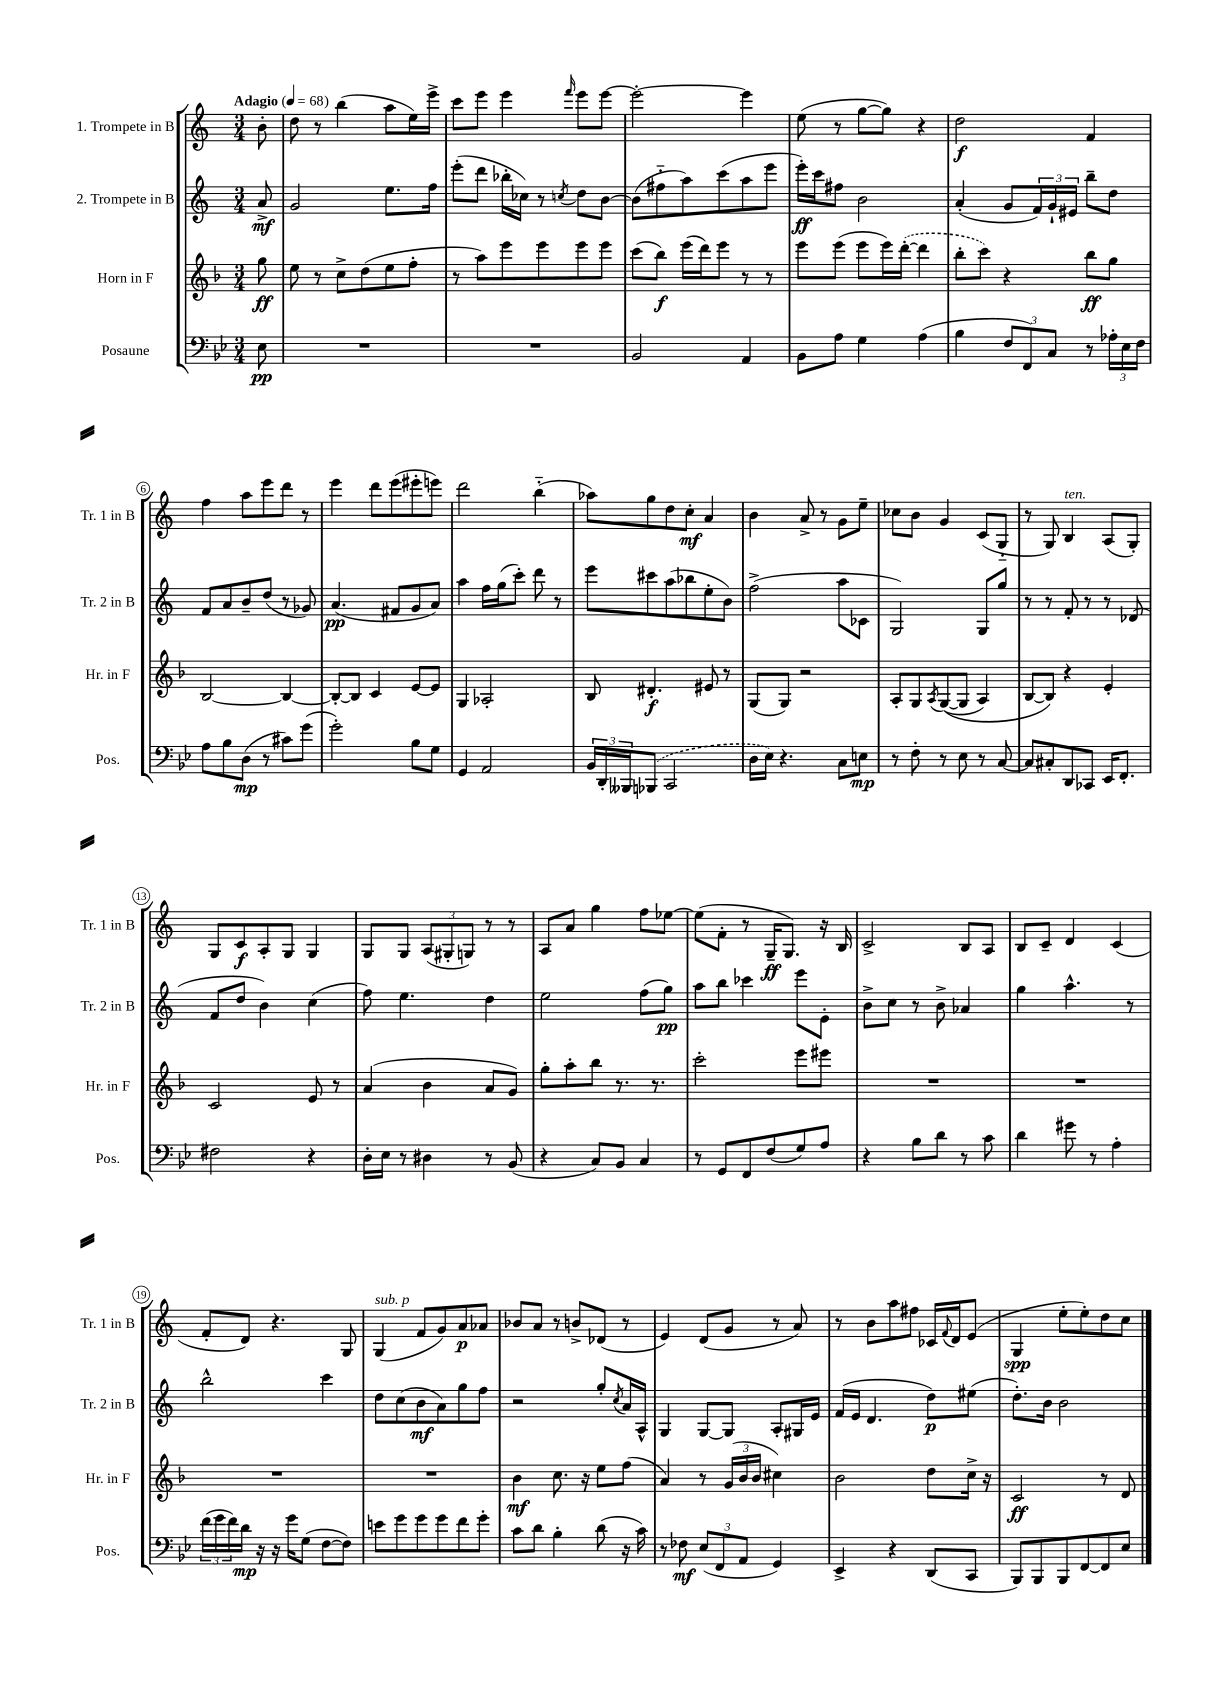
<<
\new StaffGroup <<
\new Staff = "s0" \with { instrumentName = "1. Trompete in B" shortInstrumentName = "Tr. 1 in B" } {
    \clef treble \key c \major \numericTimeSignature \time 3/4 \partial 8 \tempo "Adagio" 4 = 68
    b'8-. |
    d''8 r8 b''4( a''8 e''16) e'''16-> |
    c'''8 e'''8 e'''4 \grace { f'''16 } e'''8 e'''8~ |
    e'''2~-. e'''4 |
    e''8( r8 g''8~ g''8) r4 |
    d''2\f f'4 |
    f''4 a''8 e'''8 d'''8 r8 |
    e'''4 d'''8 e'''8( eis'''8-. e'''8) |
    d'''2 b''4-_( |
    aes''8) g''8 d''8 c''8-.\mf a'4 |
    b'4 a'8-> r8 g'8 e''8-- |
    ces''8 b'8 g'4 c'8( g8-_ |
    r8 g8) b4^\markup { \italic "ten." } a8( g8-.) |
    g8 c'8\f a8-. g8 g4 |
    g8 g8 \tuplet 3/2 { a8( gis8-. g8) } r8 r8 |
    a8 a'8 g''4 f''8 ees''8~ |
    ees''8( f'8-. r8 g16--\ff g8.) r16 b16 |
    c'2-> b8 a8 |
    b8 c'8-- d'4 c'4( |
    f'8-. d'8) r4. g8 |
    g4^\markup { \italic "sub. p" }( f'8 g'8) a'8\p aes'8 |
    bes'8 a'8 r8 b'8-> des'8( r8 |
    e'4) d'8( g'8 r8 a'8) |
    r8 b'8 a''8 fis''8 ces'16 \appoggiatura { f'8 } d'16 e'8( |
    g4\spp e''8-. e''8-.) d''8 c''8 \bar "|." |
}
\new Staff = "s1" \with { instrumentName = "2. Trompete in B" shortInstrumentName = "Tr. 2 in B" } {
    \clef treble \key c \major \numericTimeSignature \time 3/4 \partial 8
    a'8->\mf |
    g'2 e''8. f''16 |
    e'''8-.( d'''8 bes''16-. ces''16) r8 \acciaccatura { c''8 } d''8 b'8~ |
    b'8( fis''8-_ a''8) c'''8( a''8 e'''8 |
    e'''16-.\ff) c'''16 fis''8 b'2 |
    a'4-.( g'8 \tuplet 3/2 { f'16) g'16-! eis'16 } b''8-- d''8 |
    f'8 a'8 b'8-- d''8( r8 ges'8) |
    a'4.\pp( fis'8 g'8 a'8) |
    a''4 f''16 g''16( c'''8-.) d'''8 r8 |
    e'''8 cis'''8 a''8( bes''8 e''8-. b'8) |
    f''2->( a''8 ces'8 |
    g2) g8 g''8 |
    r8 r8 f'8-. r8 r8 des'8( |
    f'8 d''8 b'4) c''4( |
    f''8) e''4. d''4 |
    e''2 f''8( g''8\pp) |
    a''8 b''8 ces'''4 e'''8 e'8-. |
    b'8-> c''8 r8 b'8-> aes'4 |
    g''4 a''4.-^ r8 |
    b''2-^ c'''4 |
    d''8 c''8( b'8\mf a'8) g''8 f''8 |
    r2 g''8-. \acciaccatura { c''8 } a'16 a16-^ |
    g4 g8~ g8 a8-. gis16 e'16 |
    f'16( e'16 d'4. d''8\p) eis''8( |
    d''8.-.) b'16 b'2 \bar "|." |
}
\new Staff = "s2" \with { instrumentName = "Horn in F" shortInstrumentName = "Hr. in F" } {
    \clef treble \key f \major \numericTimeSignature \time 3/4 \partial 8
    g''8\ff |
    e''8 r8 c''8-> d''8( e''8 f''8-. |
    r8 a''8) e'''8 e'''8 e'''8 e'''8 |
    c'''8( bes''8\f) e'''16( d'''16) e'''8 r8 r8 |
    e'''8 e'''8( e'''8 e'''16) \once \slurDashed d'''16~-.( d'''4 |
    bes''8-. c'''8) r4 bes''8\ff g''8 |
    bes2~ bes4~ |
    bes8~-. bes8 c'4 e'8~ e'8 |
    g4 aes2-. |
    bes8 dis'4.-.\f eis'8 r8 |
    g8( g8) r2 |
    a8-. g8 \acciaccatura { a8 } g8~(\( g8 a4) |
    bes8~ bes8\) r4 e'4-. |
    c'2 e'8 r8 |
    a'4( bes'4 a'8 g'8) |
    g''8-. a''8-. bes''8 r8. r8. |
    c'''2-. e'''8 eis'''8 |
    R2. |
    R2. |
    R2. |
    R2. |
    bes'4\mf c''8. r16 e''8 f''8( |
    a'4) r8 \tuplet 3/2 { g'16( bes'16 bes'16 } cis''4) |
    bes'2 d''8 c''16-> r16 |
    c'2\ff r8 d'8 \bar "|." |
}
\new Staff = "s3" \with { instrumentName = "Posaune" shortInstrumentName = "Pos." } {
    \clef bass \key bes \major \numericTimeSignature \time 3/4 \partial 8
    ees8\pp |
    R2. |
    R2. |
    bes,2 a,4 |
    bes,8 a8 g4 a4( |
    bes4 \tuplet 3/2 { f8 f,8) c8 } r8 \tuplet 3/2 { aes16-. ees16 f16 } |
    a8 bes8 d8\mp( r8 cis'8) g'8( |
    g'2-.) bes8 g8 |
    g,4 a,2 |
    \tuplet 3/2 { bes,16 d,16-. beses,,16 } \once \slurDashed bes,,8( c,2 |
    d16 ees16) r4. c8 e8\mp |
    r8 f8-. r8 ees8 r8 c8~ |
    c8 cis8-. d,8 ces,8 ees,16 f,8.-. |
    fis2 r4 |
    d16-. ees16 r8 dis4 r8 bes,8( |
    r4 c8) bes,8 c4 |
    r8 g,8 f,8 f8( g8) a8 |
    r4 bes8 d'8 r8 c'8 |
    d'4 gis'8 r8 a4-. |
    \tuplet 3/2 { f'16( g'16 f'16) } d'16\mp r16 r16 g'16 g8( f8~ f8) |
    e'8 g'8 g'8 g'8 f'8 g'8-. |
    c'8 d'8 bes4-. d'8( r16 c'16) |
    r8 fes8\mf \tuplet 3/2 { ees8( f,8 a,8 } g,4) |
    ees,4-> r4 d,8( c,8 |
    bes,,8) bes,,8 bes,,8 f,8~ f,8 ees8 \bar "|." |
}
>>
>>
\layout { \context { \Score \override BarNumber.stencil = #(make-stencil-circler 0.1 0.3 ly:text-interface::print) } }
